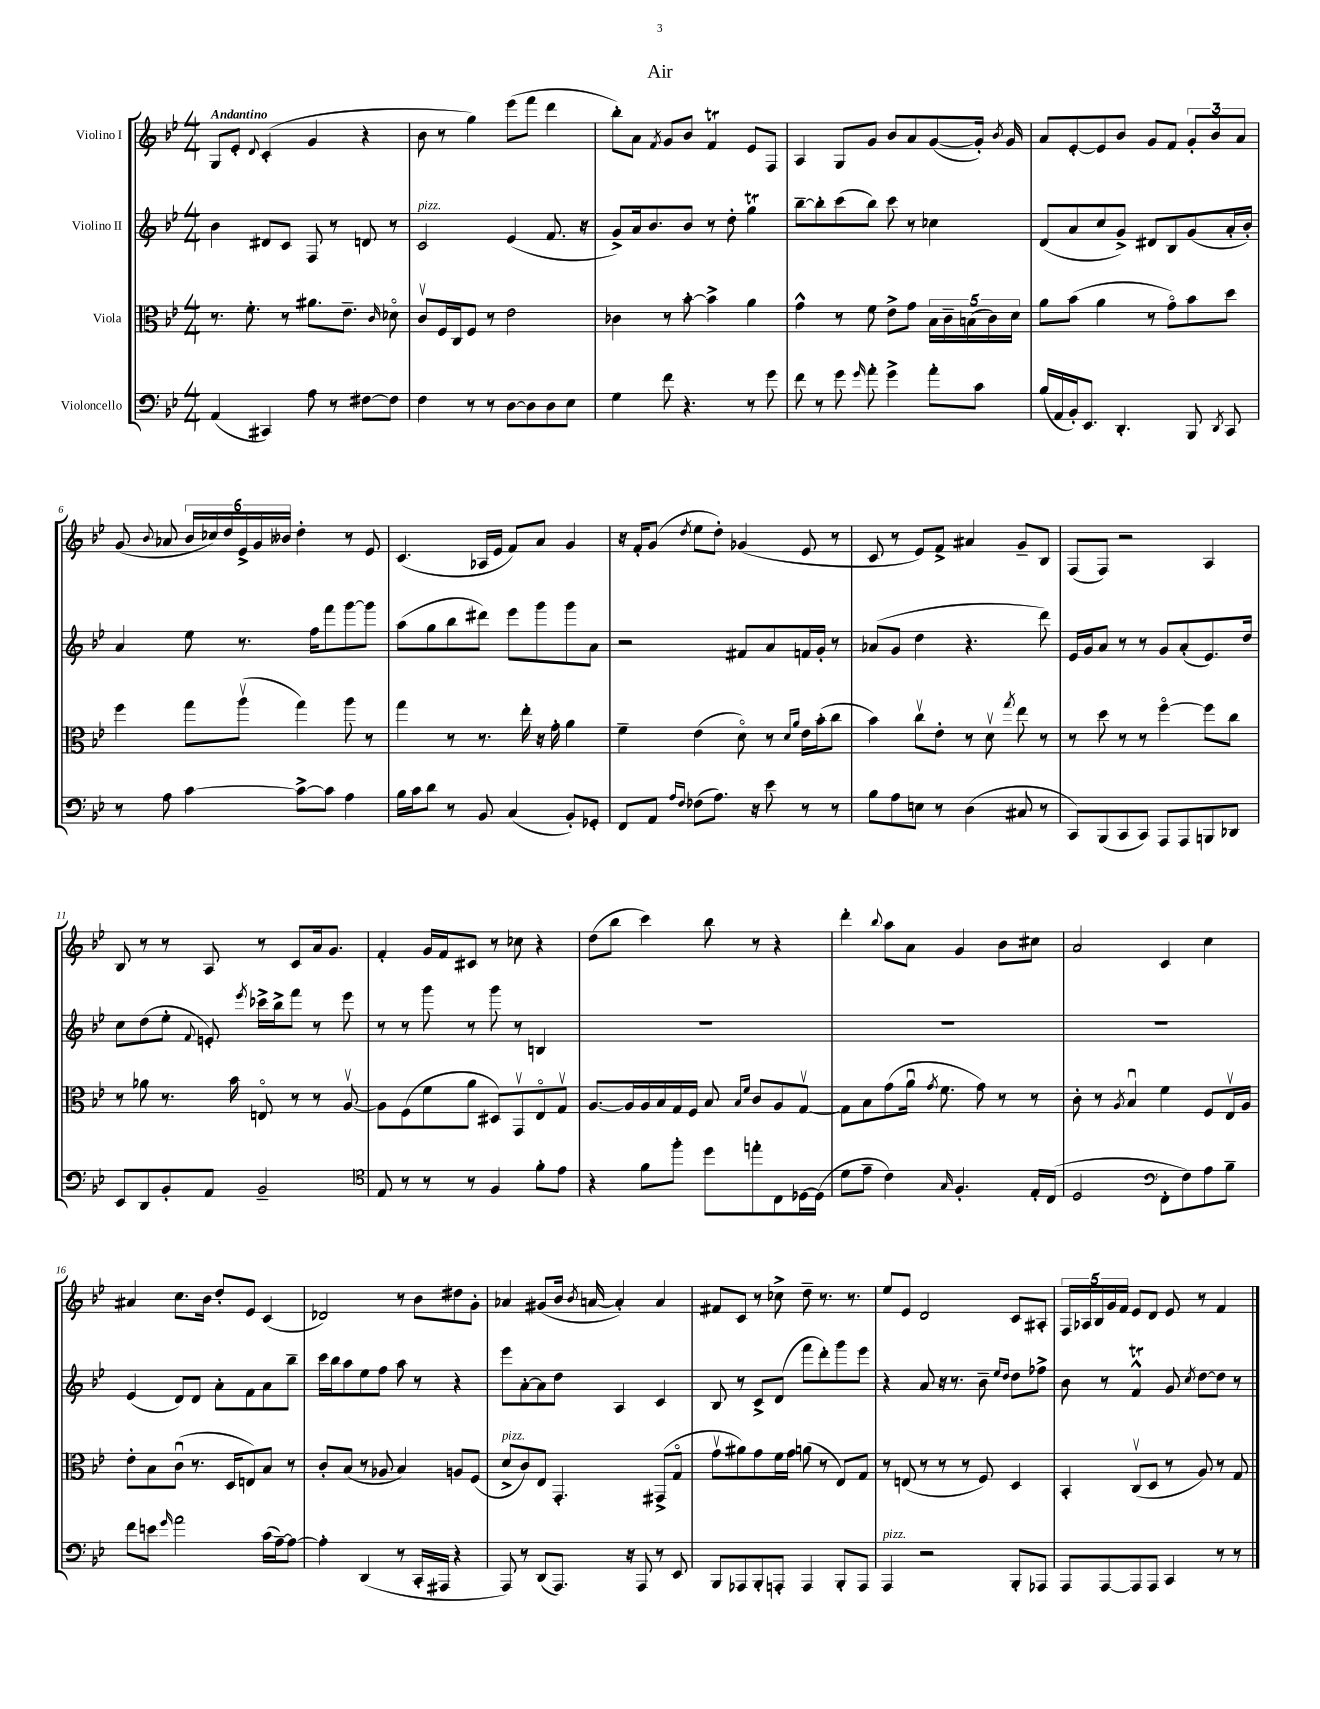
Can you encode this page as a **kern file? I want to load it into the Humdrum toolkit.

**kern	**kern	**kern	**kern
*staff4	*staff3	*staff2	*staff1
*clefF4	*clefC3	*clefG2	*clefG2
*k[b-e-]	*k[b-e-]	*k[b-e-]	*k[b-e-]
*M4/4	*M4/4	*M4/4	*M4/4
(4AA/	8.r	4b-\	8G/L
.	.	.	8e-'/J
.	8.f'\	.	.
.	.	.	8qqd/
4CC#/)	.	8d#/L	(4c'/
.	8r	8c/J	.
8A\	8.a#\L	8F/	4g/
8r	.	8r	.
.	8.e-~\J	.	.
[8F#\L	.	8d/	4r
.	16qqc/	.	.
8F#\]J	8d-o\	8r	.
=	=	=	=
4F\	8cv/L	2c/	8b-\
.	16F/L	.	8r
.	16C/J	.	.
8r	8F/J	.	4gg\)
8r	8r	.	.
[8D\L	2e-\	(4e-/	(8eee-\L
8D\]	.	.	8fff\J
8D\	.	8.f/	4ddd\
8E-\J	.	.	.
.	.	16r	.
=	=	=	=
4G\	4c-\	8g^/L)	8bb-'\L)
.	.	16a/k	8a\J
.	.	8.b-/	.
.	.	.	8qf/
8f\	8r	.	8g/L
4.r	[8b-'\	8b-/J	8b-/J
.	4b-^\]	8r	4f/
.	.	8dd'\	.
8r	4a\	4gg\	8e-/L
8g\	.	.	8F/J
=	=	=	=
8f\	4g^^\	[8bb-~\L	4A/
8r	.	8bb-'\]	.
8g\	8r	(8ccc\	8G/L
16qqg/	.	.	.
8a'\	8f\	8bb-\J)	8g/J
4g^\	8e-^\L	8ccc\	8b-/L
.	8g\J	8r	8a/
8a'\L	20B-\LL	4cc-\	([8g/
.	20c~\	.	.
.	(20B\	.	.
8c\J	.	.	16g'/]Jk)
.	20c\)	.	.
.	.	.	8qb-/
.	.	.	16g/
.	20d\JJ	.	.
=	=	=	=
(16B-/LL	8a\L	(8d/L	8a/L
16AA/	.	.	.
16BB-'/J)	(8b-\J	8a/	[8e-'/
8.EE-/J	.	.	.
.	4a\	8cc/	8e-/]
4.DD'/	.	8g^/J)	8b-/J
.	8r	8d#/L	8g/L
.	8go\L)	8B-/	8f/J
8BBB-/	8b-\	(8g/	12g'/L
.	.	.	12b-/
8qDD/	.	.	.
8CC/	8dd\J	16a'/L	.
.	.	.	12a/J
.	.	16b-'/JJ)	.
=	=	=	=
8r	4ff\	4a/	(8g/
.	.	.	8qqb-/
8A\	.	.	8a-/
[4c\	8gg\L	8ee-\	24b-/LL
.	.	.	24cc-/)
.	.	.	24dd/
.	(8aav\J	8.r	24e-^/
.	.	.	24g/
.	.	.	24b--/JJ
8c^\_L	4gg\)	.	4dd'\
.	.	16ff\LK	.
8c\]J	.	8fff\	.
4A\	8aa\	[8ggg\	8r
.	8r	8ggg\]J	8e-/
=	=	=	=
16B-\LL	4gg\	(8aa\L	(4.c/
16c\J	.	.	.
8d\J	.	8gg\	.
8r	8r	8bb-\	.
8BB-/	8.r	8ddd#\J)	16A-/LL
.	.	.	16e-/JJ
(4C/	.	8eee-\L	8f/L)
.	16ee-'\	.	.
.	16r	8ggg\	8a/J
.	16g'\	.	.
8BB-'/L)	4a\	8ggg\	4g/
8GG-'/J	.	8a\J	.
=	=	=	=
8FF/L	4f~\	2r	16r
.	.	.	16f'/LK
8AA/J	.	.	(8g/J
16qqA/LL	.	.	.
16qqF/JJ	.	.	8qdd/
(8F-\L	(4e-\	.	8ee-\L
8.A\J)	.	.	8dd'\J)
.	8do\)	8f#/L	(4g-/
16r	.	.	.
8e-\	8r	8a/	.
.	16qqd/LL	.	.
.	16qqa/JJ	.	.
8r	16e-\LL	16f/L	8e-/
.	(16b-'\J	16g'/JJ	.
8r	8cc\J	8r	8r
=	=	=	=
8B-\L	4b-\)	(8a-/L	8c/
8A\	.	8g/J	8r
8E\J	8ccv\L	4dd\	8e-/L)
8r	8e-'\J	.	8f^/J
(4D\	8r	4.r	4a#/
.	8dv\	.	.
.	8qgg/	.	.
8C#/	8ee-\	.	8g~/L
8r	8r	8ddd\)	8B-/J
=	=	=	=
8CC/L)	8r	16e-/LL	(8F/L
.	.	16g/J	.
(8BBB-/	8dd\	8a/J	8F/J)
8CC/	8r	8r	2r
8CC/J)	8r	8r	.
8AAA/L	[4ffo\	8g/L	.
8AAA/	.	(8a'/	.
8BBB/	8ff\]L	8.e-/)	4A/
8DD-/J	8cc\J	.	.
.	.	16dd/Jk	.
=	=	=	=
8EE-/L	8r	8cc\L	8B-/
8DD/	8a-\	(8dd\	8r
8BB-'/	8.r	8ee-'\J	8r
.	.	8qqf/	.
8AA/J	.	8e'/)	8A/
.	16b-\	.	.
.	.	8qeee-/	.
2BB-~/	8Eo/	16ccc-^\LL	8r
.	.	16bb-^\J	.
.	8r	8fff\J	8c/L
.	8r	8r	16a/k
.	.	.	8.g/J
.	[8Av/	8eee-\	.
=	=	=	=
*clefC4	*	*	*
8E-/	8A\]L	8r	4f'/
8r	(8F\	8r	.
8r	8f\	8ggg\	16g/LL
.	.	.	16f/J
8r	8a\J	8r	8c#/J
4F/	8D#/L)	8ggg\	8r
.	8GGv/	8r	8cc-\
8f'\L	8E-o/	4B/	4r
8e-\J	8Gv/J	.	.
=	=	=	=
4r	[8.A/L	1r	(8dd\L
.	.	.	8bb-\J
.	16A/]L	.	.
8f\L	16A/	.	4ccc\)
.	16B-/	.	.
8ff'\J	16G/	.	.
.	16F/JJ	.	.
8dd\L	8B-/	.	8bb-\
.	16qqB-/LL	.	.
.	16qqf/JJ	.	.
8ee'\	8c/L	.	8r
8C\	8A/	.	4r
[16D-\L	[8Gv/J	.	.
(16D-\]JJ	.	.	.
=	=	=	=
8d\L	8G\]L	1r	4ddd'\
8e-~\J	8B-\	.	.
.	.	.	8qqbb-/
4c\)	(8g\	.	8aa\L
.	16au\Jk	.	8a\J
.	8qg/	.	.
.	8.f\	.	.
16qqG/	.	.	.
4.F'/	.	.	4g/
.	8g\)	.	.
.	8r	.	8b-\L
16E-'/LL	8r	.	8cc#\J
(16C/JJ	.	.	.
=	=	=	=
2D/	8c'\	1r	2a/
.	8r	.	.
.	8qA/	.	.
.	4B-u/	.	.
*clefF4	*	*	*
8FF'\L	4f\	.	4c/
8F\)	.	.	.
8A\	8F/L	.	4cc\
8B-~\J	16E-v/L	.	.
.	16A/JJ	.	.
=	=	=	=
8f\L	8e-'\L	(4e-/	4a#/
8e\J	8B-\	.	.
16qqg/	.	.	.
2a\	(8cu\J	8d/L)	8.cc\L
.	8.r	8d/J	.
.	.	.	16b-\Jk
.	.	8a'\L	8dd'/L
.	16D/LK	.	.
.	8E/)	8f\	8e-/J
(16c\LL	8B-/J	8a\	(4c/
[16A~\J)	.	.	.
8A\_J	8r	8bb-~\J	.
=	=	=	=
4A'\]	8c'/L	16ccc\LL	2d-/)
.	.	16bb-\J	.
.	(8B-/J	8aa\	.
(4DD/	8r	8ee-\	.
.	8A-/	8ff\J	.
8r	4B-/)	8aa\	8r
16CC'/LL	.	8r	8b-\L
16AAA#/JJ	.	.	.
4r	8A/L	4r	8dd#\
.	(8F/J	.	8g'\J
=	=	=	=
8AAA/)	8d^/L	8eee-\L	4a-/
8r	8c/)	[8a'\	.
(8DD/L	8E-/J	8a\]	(8g#/L
8.AAA/J)	4.GG'/	8dd\J	16b-/Jk
.	.	.	8qb-/
.	.	.	[16a/
.	.	4A/	4a'/])
16r	.	.	.
8AAA/	.	.	.
8r	(8GG#^/L	4c/	4a/
8EE-/	8Go/J	.	.
=	=	=	=
8BBB-/L	8gv\L	8B-/	8f#/L
8AAA-/	8a#\)	8r	8c/J
8BBB-'/	8g\	8c^/L	8r
8AAA'/J	16f\L	(8d/J	8cc-^\
.	16g\JJ	.	.
4AAA/	(8a\	8fff\L	8dd~\
.	8r	8ddd'\)	8.r
8BBB-'/L	8E-/L)	8ggg\	.
.	.	.	8.r
8AAA/J	8G/J	8eee-\J	.
=	=	=	=
4AAA/	8r	4r	8ee-/L
.	(8E/	.	8e-/J
2r	8r	8a/	2d/
.	8r	16r	.
.	.	8.r	.
.	8r	.	.
.	8F/)	8b-~\	.
.	.	16qqee-/LL	.
.	.	16qqdd/JJ	.
8BBB-'/L	4D/	8dd\L	8c/L
8AAA-/J	.	8ff-^\J	8A#'/J
=	=	=	=
8AAA/L	4BB-'/	8b-\	20F/LL
.	.	.	20A-/
.	.	.	20B-/
[8AAA/	.	8r	.
.	.	.	20g/
.	.	.	20f/JJ
8AAA/]	(8Cv/L	4f^^/	8e-/L
8AAA/J	8D/J	.	8d/J
4CC/	8r	8g/	8e-/
.	.	8qcc/	.
.	8A/)	[8dd\L	8r
8r	8r	8dd\]J	4f/
8r	8G/	8r	.
==	==	==	==
*-	*-	*-	*-
